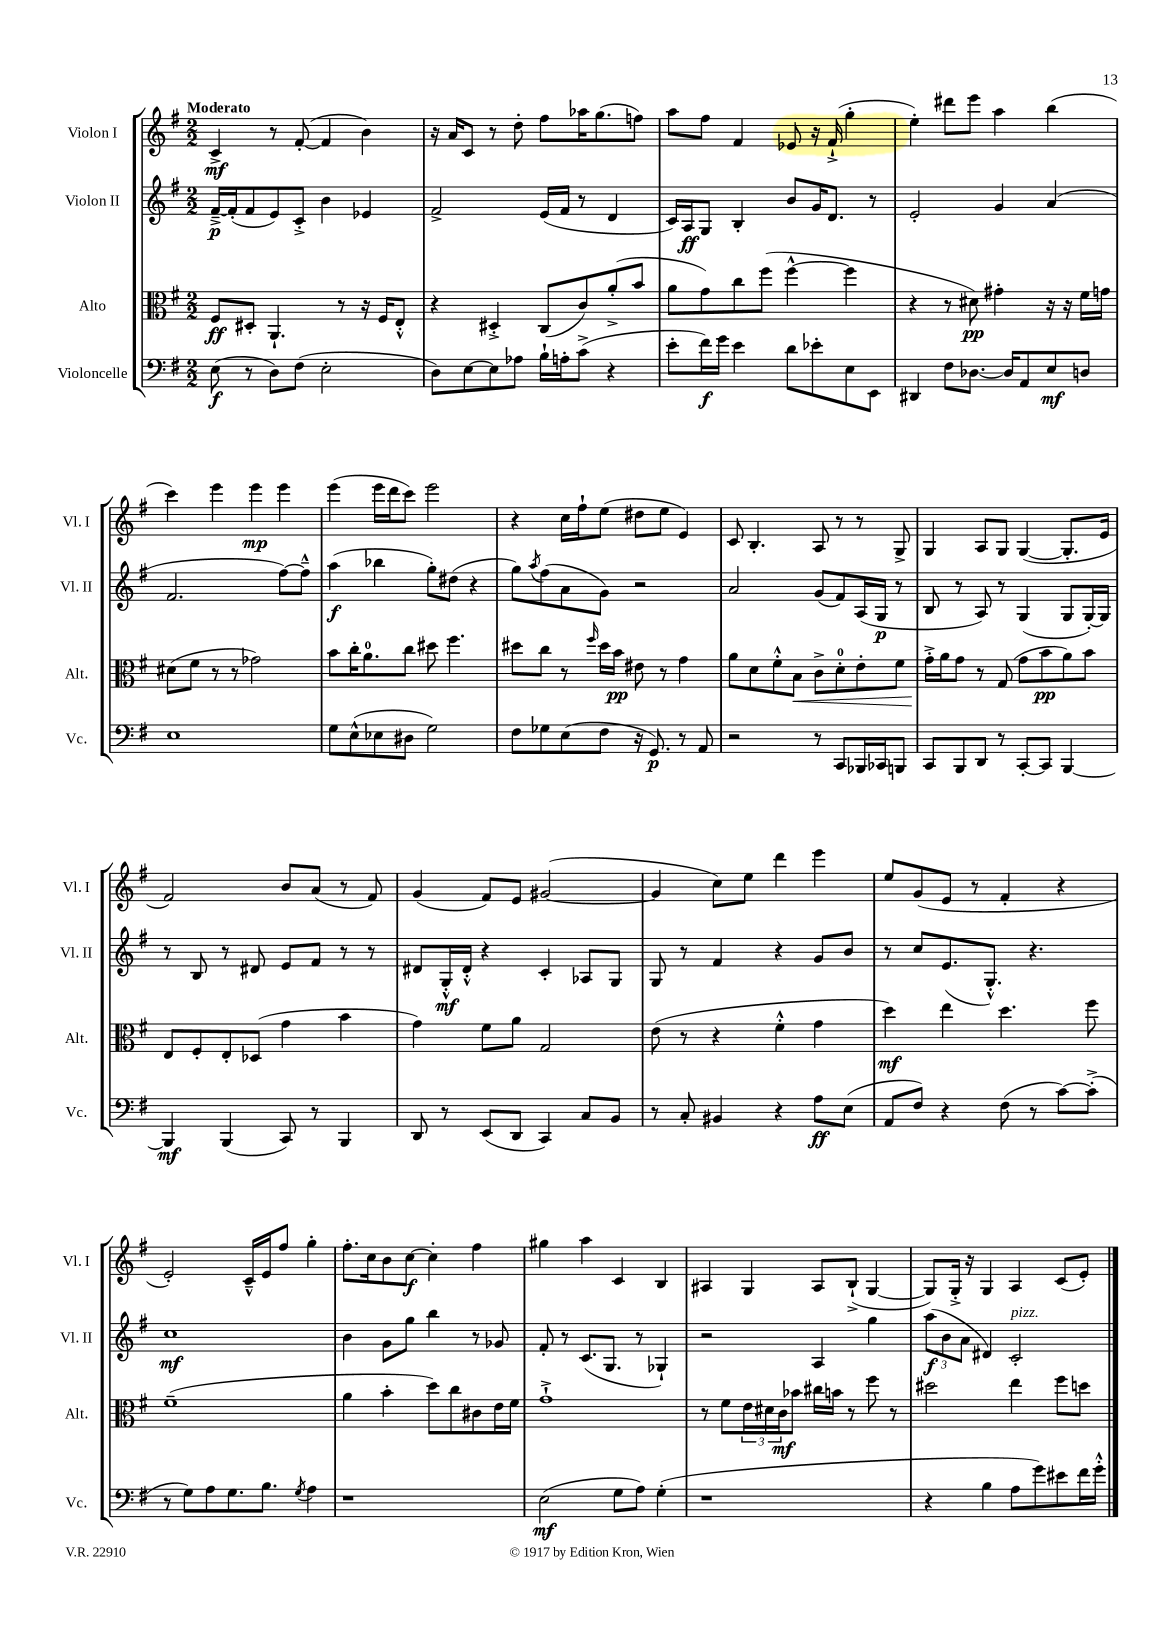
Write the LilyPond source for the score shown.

<<
\new StaffGroup <<
\new Staff = "s0" \with { instrumentName = "Violon I" shortInstrumentName = "Vl. I" } {
    \clef treble \key g \major \numericTimeSignature \time 2/2 \tempo "Moderato"
    c'4->\mf r8 fis'8~-.( fis'4 b'4) |
    r16 a'16 c'8 r8 d''8-. fis''8 aes''16 g''8.( f''8) |
    a''8 fis''8 fis'4 ees'8 r16 fis'16-!->( g''4-. |
    e''4-.) dis'''8 e'''8 a''4 b''4( |
    c'''4) e'''4 e'''4\mp e'''4 |
    e'''4( e'''16 d'''16 c'''8) e'''2 |
    r4 c''16 fis''16-! e''8( dis''8 e''8 e'4) |
    c'8 b4.-. a8 r8 r8 g8-> |
    g4 a8 g8 g4~( g8.-. e'16 |
    fis'2) b'8 a'8( r8 fis'8) |
    g'4( fis'8) e'8 gis'2~( |
    gis'4 c''8) e''8 d'''4 e'''4 |
    e''8 g'8( e'8 r8 fis'4-. r4 |
    e'2-.) c'16---^ e'16 fis''8 g''4-. |
    fis''8.-. c''16 b'8 c''8~\f c''4-. fis''4 |
    gis''4 a''4 c'4 b4 |
    ais4 g4 ais8 b8-!->( g4~ |
    g8) g16-.-> r16 g4 a4 c'8( e'8-.) \bar "|." |
}
\new Staff = "s1" \with { instrumentName = "Violon II" shortInstrumentName = "Vl. II" } {
    \clef treble \key g \major \numericTimeSignature \time 2/2
    fis'16~--->\p fis'16-.( fis'8 e'8) c'8-.-> b'4 ees'4 |
    fis'2-> e'16( fis'16 r8 d'4 |
    c'16) a16\ff g8 b4-. b'8 g'16 d'8. r8 |
    e'2-. g'4 a'4( |
    fis'2. fis''8~) fis''8---^ |
    a''4\f( bes''4 g''8-.) dis''8( r4 |
    g''8) \acciaccatura { a''8 } fis''8( a'8 g'8) r2 |
    a'2 g'8( fis'8) a16( g16\p r8 |
    b8 r8 a8) r8 g4( g8 g16~-.) g16 |
    r8 b8 r8 dis'8 e'8 fis'8 r8 r8 |
    dis'8 g16-.-^\mf dis'16-.-^ r4 c'4-. aes8 g8 |
    g8 r8 fis'4 r4 g'8 b'8 |
    r8 c''8 e'8.( g8.-.-^) r4. |
    c''1\mf |
    b'4 g'8 g''8 b''4 r8 ges'8 |
    fis'8-. r8 c'8.( g8. r8 ges4-!) |
    r2 a4 g''4 |
    \tuplet 3/2 { a''8\f( b'8 a'8 } dis'4) c'2-.^\markup { \italic "pizz." } \bar "|." |
}
\new Staff = "s2" \with { instrumentName = "Alto" shortInstrumentName = "Alt." } {
    \clef alto \key g \major \numericTimeSignature \time 2/2
    fis8\ff dis8-. a,4.-! r8 r16 fis16 e8-.-^ |
    r4 dis4-.-> c8( c'8) a'8-.->( b'8 |
    a'8 g'8) c''8 fis''8( fis''4~-^ fis''4 |
    r4 r8 dis'8\pp) gis'4-. r16 r16 fis'16 g'16 |
    dis'8( fis'8 r8 r8 ges'2) |
    b'8 c''16-. a'8.-0 c''8 dis''8 fis''4. |
    dis''8 c''8 r8 \grace { fis''16 } dis''16 b'16\pp eis'8 r8 g'4 |
    a'8 d'8 fis'8-.-^ b8\< c'8-> d'8-0-. e'8-. fis'8 |
    g'16-.->\! a'16 g'8 r8 g8( g'8 b'8\pp a'8) b'8 |
    e8 fis8-. e8-. des8( g'4 b'4 |
    g'4) fis'8 a'8 g2 |
    e'8( r8 r4 fis'4-.-^ g'4 |
    d''4\mf) e''4 d''4. fis''8 |
    fis'1--( |
    a'4 b'4-. d''8) c''8 cis'8 e'16 fis'16 |
    g'1-!-> |
    r8 fis'8 \tuplet 3/2 { e'16 dis'16 c'16\mf } bes'8 cis''16 b'16 r8 fis''8 r8 |
    dis''2 e''4 fis''8 d''8 \bar "|." |
}
\new Staff = "s3" \with { instrumentName = "Violoncelle" shortInstrumentName = "Vc." } {
    \clef bass \key g \major \numericTimeSignature \time 2/2
    e8\f( r8 d8) fis8( e2-. |
    d8) e8~ e8 aes8 b16-! a16-. c'8->( r4 |
    e'8-. fis'16\f) g'16 e'4 d'8 ees'8-. e8 e,8 |
    dis,4 fis8 des8.~ des16 a,8 e8\mf d8 |
    e1 |
    g8 e8-^( ees8 dis8 g2) |
    fis8 ges8 e8( fis8 r16 g,8.\p) r8 a,8 |
    r2 r8 c,8 bes,,16 ces,16 b,,8 |
    c,8 b,,8 d,8 r8 c,8~-. c,8 b,,4~ |
    b,,4\mf b,,4( c,8) r8 b,,4 |
    d,8 r8 e,8( d,8 c,4) c8 b,8 |
    r8 c8-. bis,4 r4 a8\ff e8( |
    a,8 fis8) r4 fis8( r8 c'8~) c'8-.->( |
    r8 g8) a8 g8. b8. \acciaccatura { g8 } a4 |
    r1 |
    e2\mf( g8 a8) g4-.( |
    r1 |
    r4 b4 a8 g'8) eis'8 fis'16 g'16-.-^ \bar "|." |
}
>>
>>
\layout { \context { \Score \remove "Bar_number_engraver" } }
